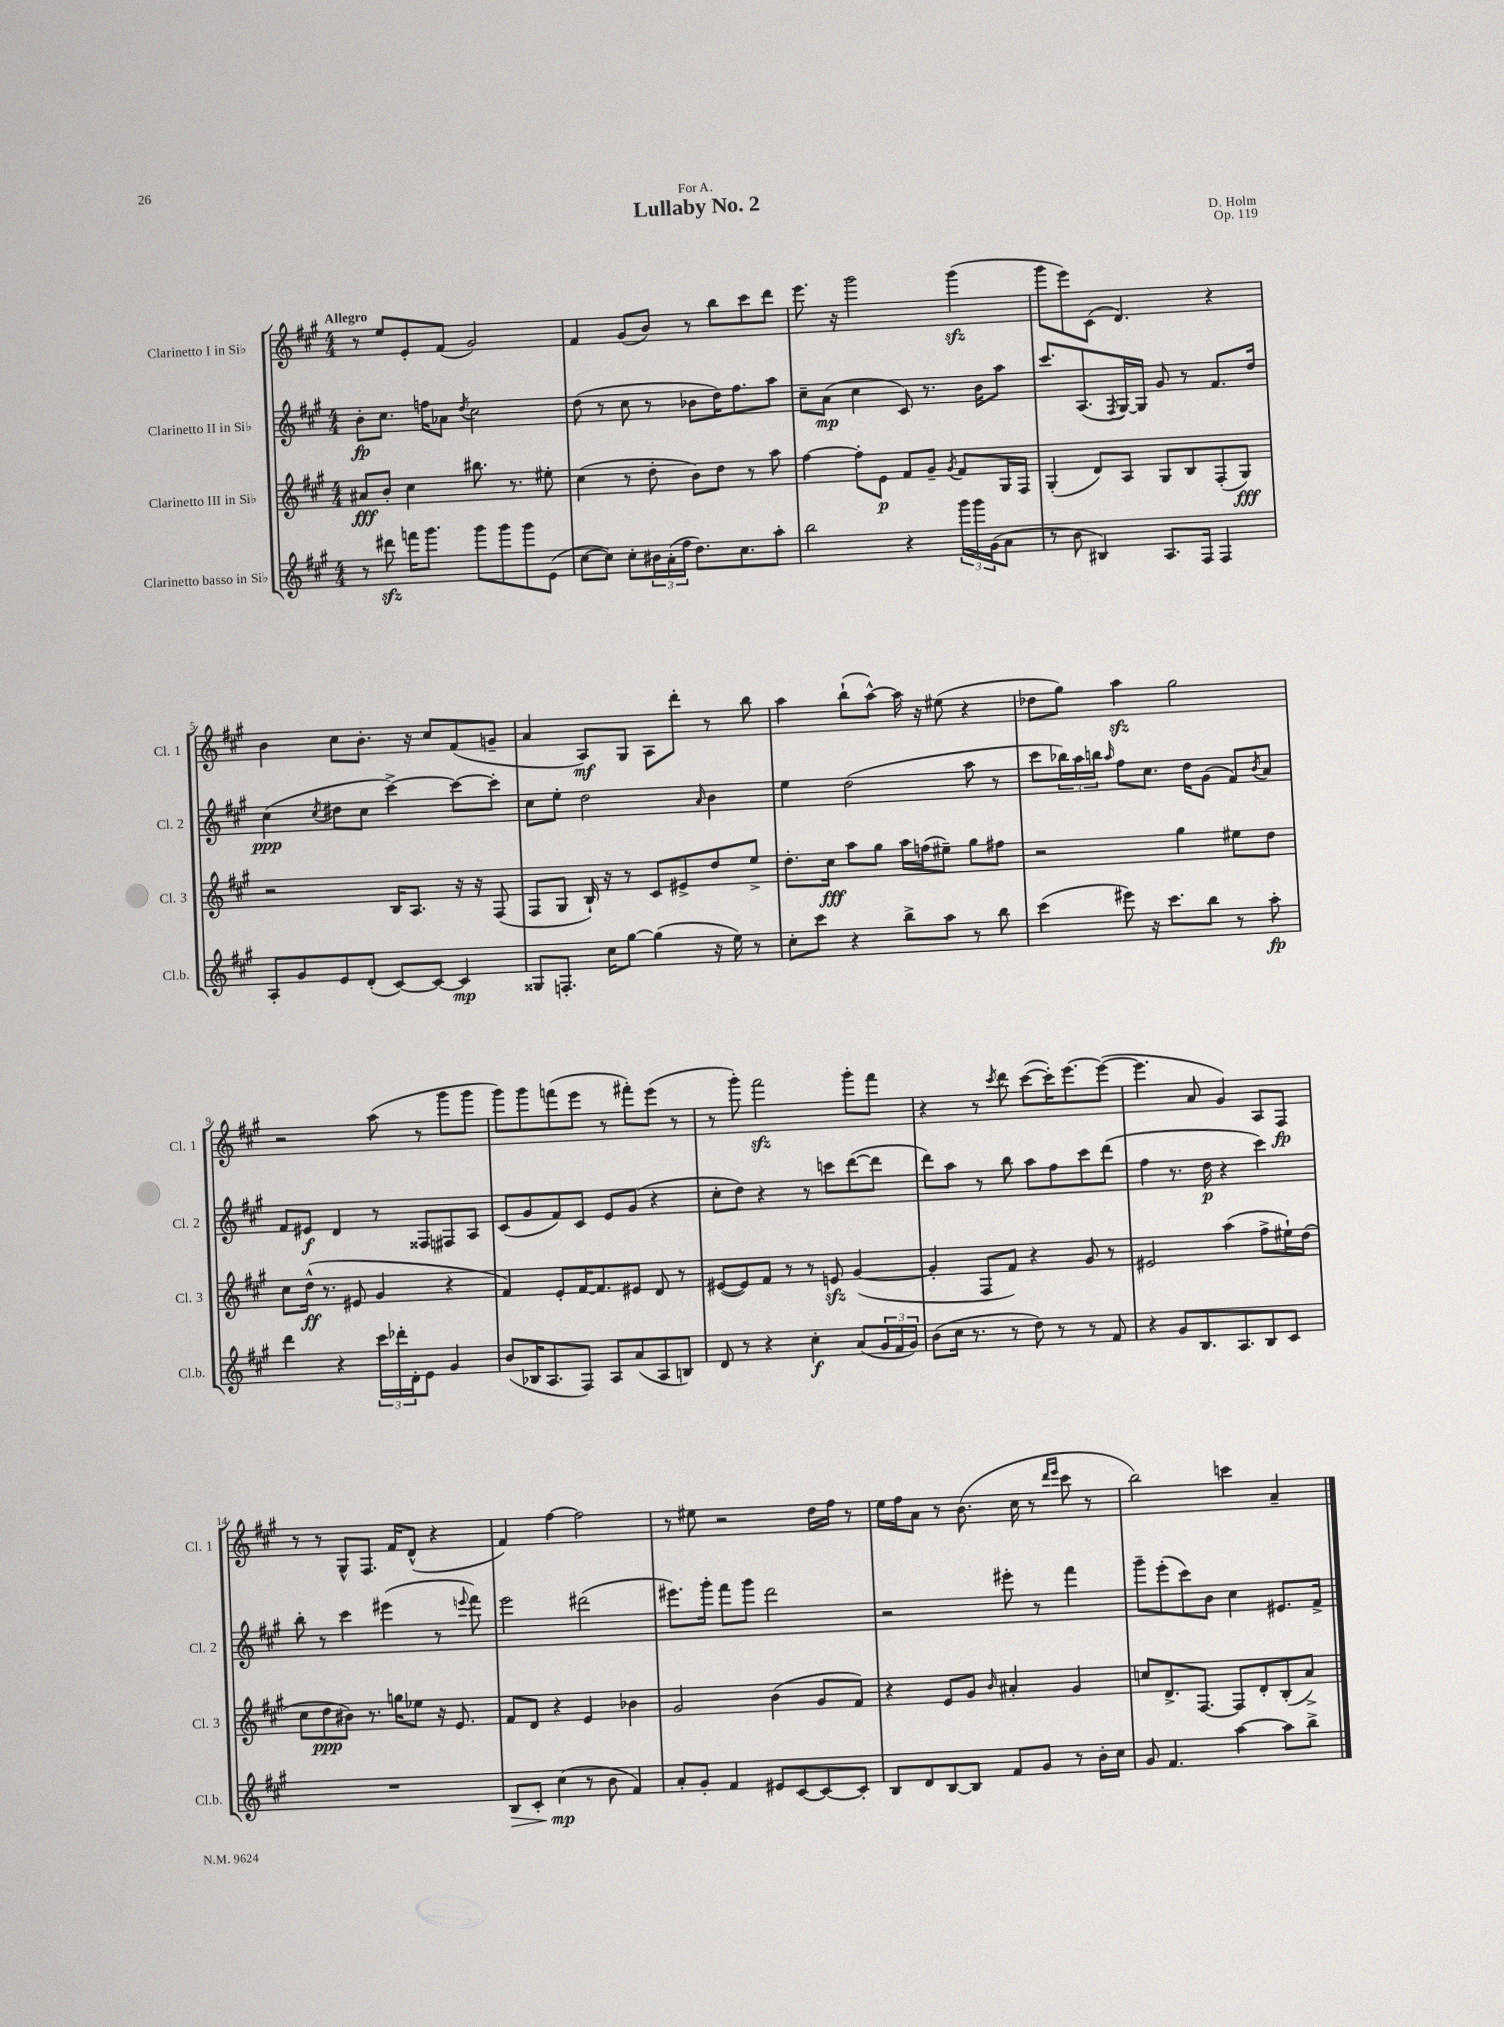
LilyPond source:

\header { title = "Lullaby No. 2" composer = "D. Holm" dedication = "For A." opus = "Op. 119" }
<<
\new StaffGroup <<
\new Staff = "s0" \with { instrumentName = "Clarinetto I in Sib" shortInstrumentName = "Cl. 1" } {
    \clef treble \key a \major \numericTimeSignature \time 4/4 \tempo "Allegro"
    r8 e''8 e'8-. fis'8( gis'2) |
    fis'4 gis'8( b'8) r8 b''8 cis'''8 d'''8 |
    e'''8. r16 gis'''2 gis'''4\sfz( |
    gis'''8 e'''8) cis'8( d'4.) r4 |
    b'4 cis''8 b'8.-. r16 cis''8 fis'8( g'8-- |
    a'4 a8\mf) gis8 a8 d'''8-. r8 b''8 |
    a''4 b''8-!( a''8~-^) a''16 r16 eis''8( r4 |
    des''8 gis''8) a''4\sfz gis''2 |
    r2 a''8( r8 gis'''8 gis'''8 |
    gis'''8) gis'''8 f'''8( e'''8 r8 fis'''8-.) e'''8( r8 |
    r8 gis'''8-.) fis'''2\sfz gis'''8-. fis'''8 |
    r4 r8 \acciaccatura { cis'''8 } d'''8 cis'''8~( cis'''16-.) e'''8.~ e'''8~( |
    e'''4. a'8 gis'4) a8 fis8\fp |
    r8 r8 gis8-^ fis8. fis'16 d'8-^( r4 |
    fis'4) fis''4~ fis''2 |
    r8 eis''8 r2 d''16 fis''16 r8 |
    e''16 fis''16 a'8 r8 b'8.( cis''16 r8 \grace { d'''16 e'''16 } cis'''8 r8 |
    b''2) c'''4 a'4-- \bar "|." |
}
\new Staff = "s1" \with { instrumentName = "Clarinetto II in Sib" shortInstrumentName = "Cl. 2" } {
    \clef treble \key a \major \numericTimeSignature \time 4/4
    b'8-.\fp cis''8. f''16 aes'8 \acciaccatura { d''8 } cis''2 |
    d''8( r8 cis''8 r8 bes'8 d''16) fis''8. a''8 |
    cis''8-- a'8\mp( cis''4 cis'8) r8. b'16 a''8 |
    cis'''8. a8.( \acciaccatura { fis8 } gis16~) gis16 gis'8 r8 fis'8. d''16 |
    cis''4\ppp( \acciaccatura { cis''8 } dis''8 cis''8 cis'''4~->) cis'''8~ cis'''8-. |
    cis''8 e''8-. d''2 \grace { a'16 } b'4 |
    e''4 d''2( a''8 r8 |
    cis'''8 \tuplet 3/2 { bes''16) a''16 b''16 } \grace { a''16 } fis''8 cis''8. d''16 gis'8( fis'8) \acciaccatura { b'8 } a'8 |
    fis'8 eis'8\f d'4 r8 fisis8 fis8 a8 |
    cis'8( gis'8 fis'8) cis'8 e'8 gis'8( r4 |
    cis''8-. d''8) r4 r8 c'''8 d'''8~( d'''8 |
    d'''8) a''8 r8 b''8 a''8 fis''8 cis'''8 d'''8( |
    fis''4 r8. d''16\p r4 cis'''4) |
    b''8-. r8 cis'''4 eis'''4( r8 \appoggiatura { e'''8 } fis'''8) |
    e'''2 dis'''2( |
    eis'''8.) gis'''16-. fis'''8 gis'''8 d'''2 |
    r2 eis'''8-. r8 fis'''4 |
    gis'''8-- e'''8-.( cis'''8) b'8 cis''4 eis'8. fis'16-> \bar "|." |
}
\new Staff = "s2" \with { instrumentName = "Clarinetto III in Sib" shortInstrumentName = "Cl. 3" } {
    \clef treble \key a \major \numericTimeSignature \time 4/4
    ais'8\fff b'8-. cis''4 bis''8. r8. eis''8-. |
    cis''4( r8 d''8-. b'8) d''8 r8 a''8 |
    fis''4~ fis''8-. e'8\p fis'8 gis'8-- \acciaccatura { gis'8 } fis'8 gis16 fis16 |
    gis4-.( d'8) a8 gis8 b8 fis8-.( gis8\fff) |
    r2 b16 a8. r16 r16 fis8( |
    fis8 gis8 b16-!) r16 r8 cis'8 eis'8-> d''8 e''8-> |
    d''8.-. cis''16\fff a''8 gis''8 a''16 f''16( eis''8--) gis''8 fis''8 |
    r2 gis''4 eis''8 d''8 |
    cis''8 d''16-^\ff( r8. eis'8 gis'4 r4 |
    fis'4) e'8-. fis'16~ fis'8. eis'8 d'8 r8 |
    eis'8~( eis'8) fis'8 r8 r8 e'8\sfz gis'4~( |
    gis'4-. fis8 fis'8) r4 gis'8 r8 |
    eis'2 a''4( fis''8-> eis''16-!) d''16( |
    cis''8 d''8\ppp bis'8) r8. g''16 ees''8 r16 e'8. |
    fis'8 d'8 r4 e'4 bes'4 |
    gis'2 b'4( gis'8 fis'8) |
    r4 e'8 gis'8 \grace { b'16 } ais'4-. gis'4 |
    c''8 d'8.-> fis8.~ fis8 d'8-. b8-.( a'8->) \bar "|." |
}
\new Staff = "s3" \with { instrumentName = "Clarinetto basso in Sib" shortInstrumentName = "Cl.b." } {
    \clef treble \key a \major \numericTimeSignature \time 4/4
    r8 dis'''8\sfz f'''16 gis'''8. gis'''8 gis'''8 gis'''8 e'8( |
    cis''8~ cis''8) cis''8-. \tuplet 3/2 { bis'16 a'16-.( fis''16 } d''8.) cis''8. a''8-. |
    b''2 r4 \tuplet 3/2 { gis'''16 gis'''16 gis'16( } a'8 |
    r8 b'8 bis4) a8. fis16 fis4 |
    a8-. gis'8 e'8 d'8-.( cis'8~) cis'8~ cis'4\mp |
    gisis8 f8.-. cis''16 gis''8~ gis''4( r16 e''16) r8 |
    cis''8-. cis'''8 r4 b''8-> a''8 r8 b''8 |
    cis'''4( eis'''8) r16 cis'''8. b''8 r8 a''8-.\fp |
    d'''4 r4 \tuplet 3/2 { cis'''16 des'''16-. d'16-. } e'8 gis'4 |
    b'8( bes16 a8. fis8) a8 a'8( a8 b8) |
    d'8 r8 r4 cis''4-.\f a'8( \tuplet 3/2 { gis'16 fis'16 gis'16) } |
    b'8( cis''16 r8. r8 d''8) r8 r8 fis'8 |
    r4 gis'8 b8. a8. b8 cis'8 |
    R1 |
    b8\> cis'8-. cis''4\mp\!( r8 b'8 fis'4) |
    a'8-. gis'8-. fis'4 eis'8 cis'8~ cis'8~ cis'8-. |
    b8 d'8 b8~ b8 fis'8 gis'8 r8 b'16-. cis''16 |
    gis'8 fis'4. a''4~ a''8 b''8-> \bar "|." |
}
>>
>>
